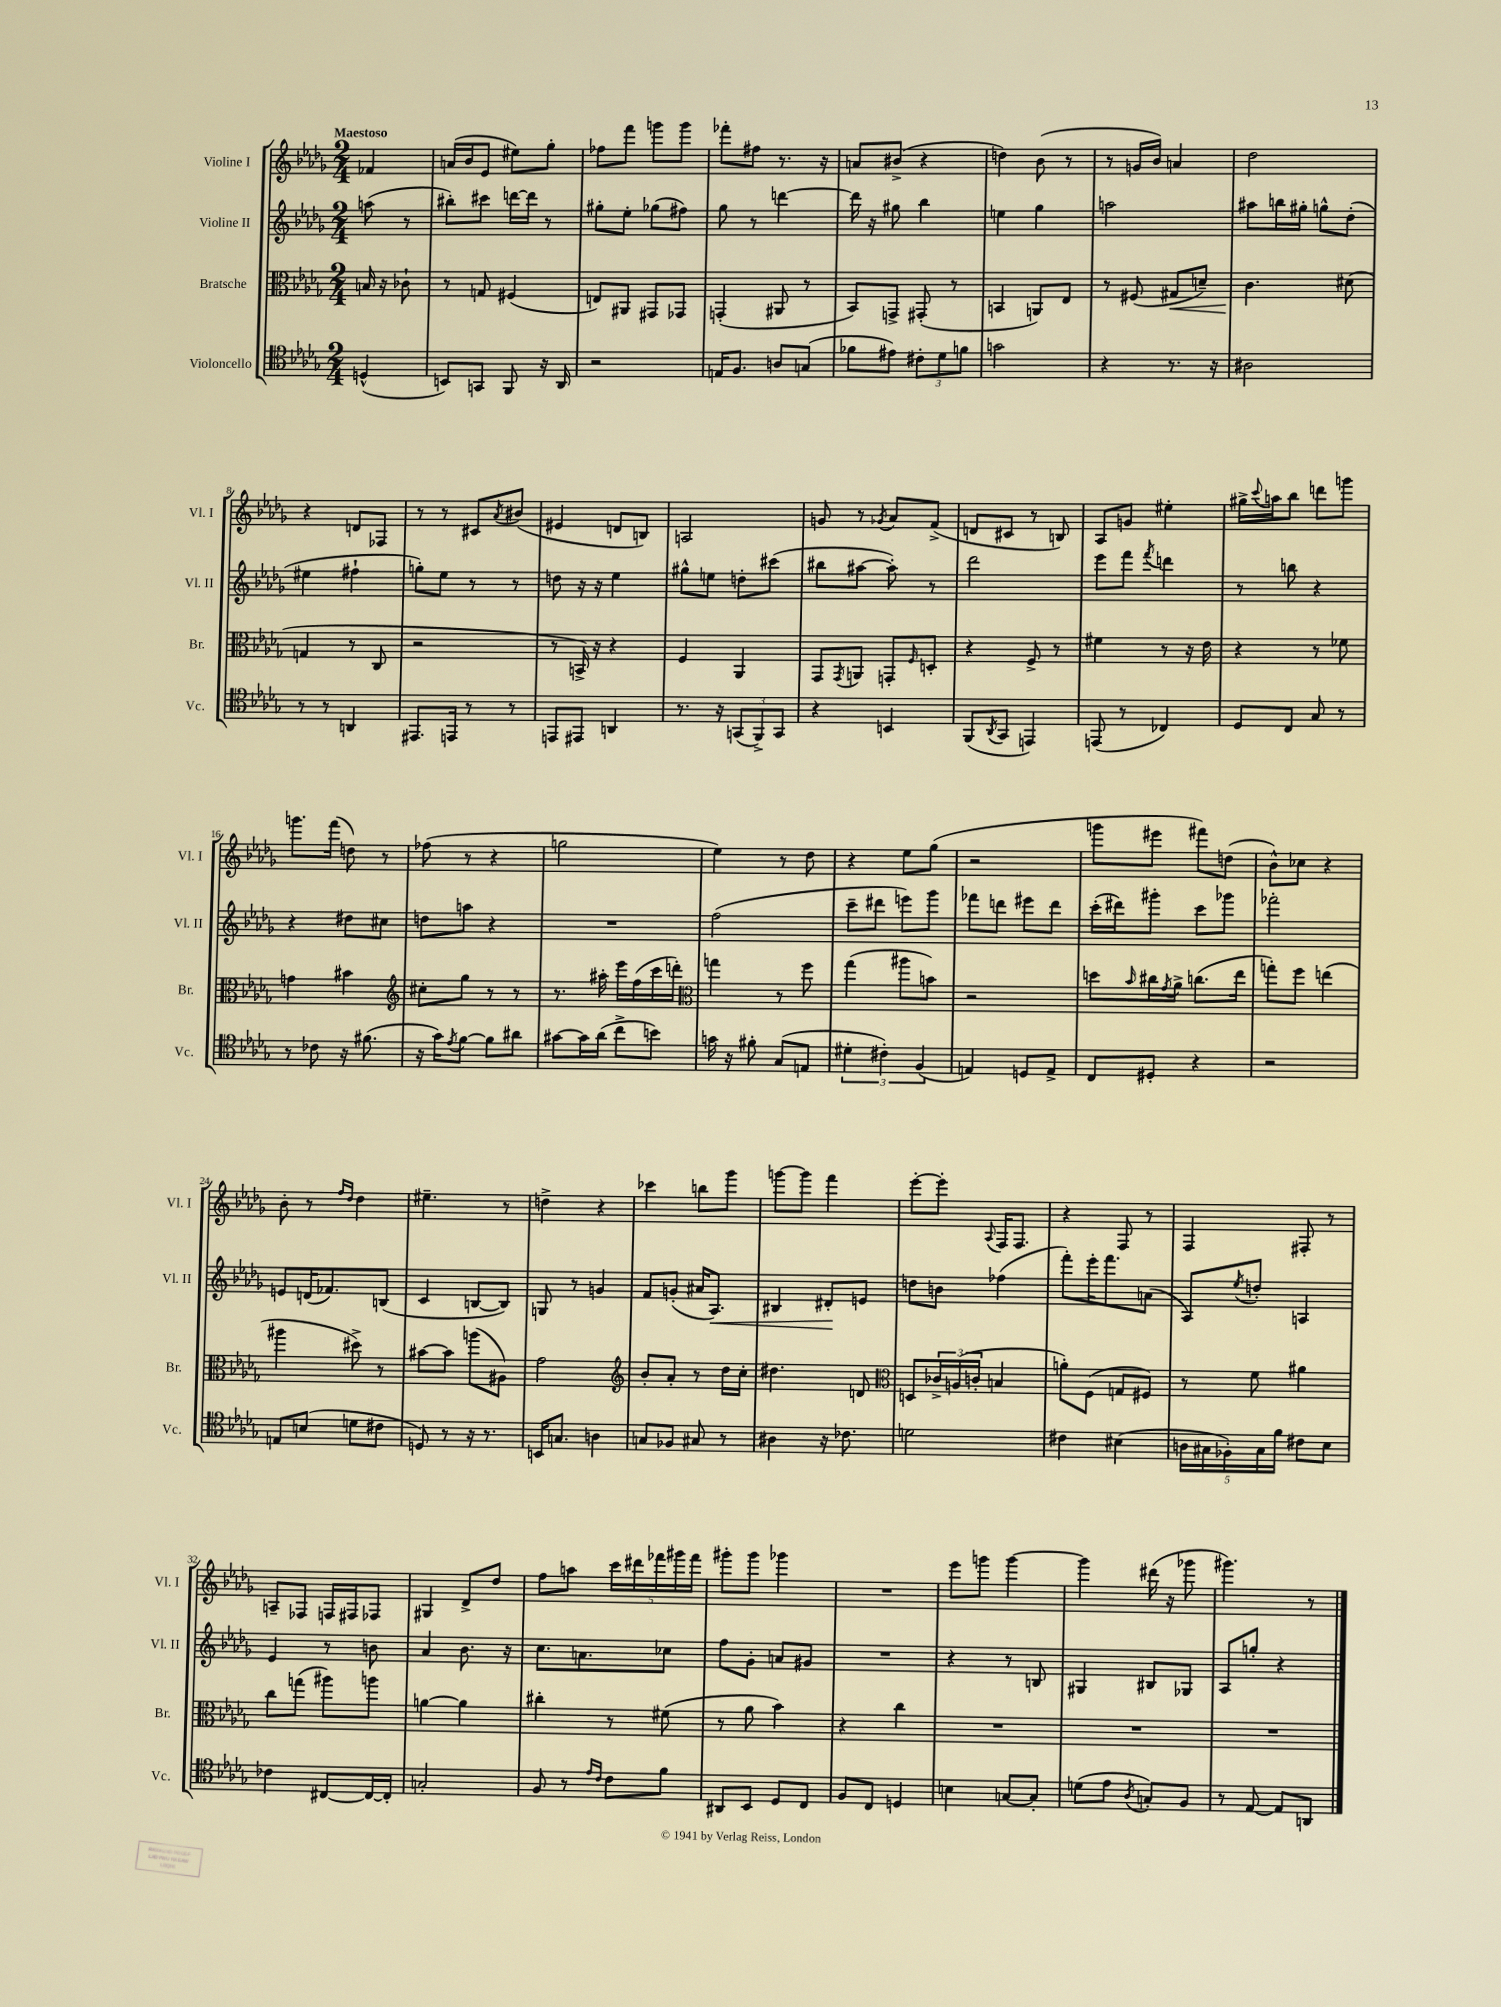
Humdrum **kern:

**kern	**kern	**kern	**kern
*staff4	*staff3	*staff2	*staff1
*clefC4	*clefC3	*clefG2	*clefG2
*k[b-e-a-d-g-]	*k[b-e-a-d-g-]	*k[b-e-a-d-g-]	*k[b-e-a-d-g-]
*M2/4	*M2/4	*M2/4	*M2/4
(4D^^	16B	(8aa	4f-
.	16r	.	.
.	8c-`	8r	.
=	=	=	=
8BB)	8r	8bb#')	(16a
.	.	.	16b-
8GG	8G	8ccc#	8e-
8FF	(4F#	[16ddd	8ee#)
.	.	16ddd]	.
16r	.	8r	8gg-'
16AA-	.	.	.
=	=	=	=
2r	8E)	8gg#'	8ff-
.	8AA#	8ee-'	8fff
.	8GG#	(8gg-	8ggg
.	8GG-	8ff#)	8ggg
=	=	=	=
16E	(4GG'	8gg-	8fff-'
8.F	.	.	.
.	.	8r	8ff#
8A	8AA#	[4ddd	8.r
(8G	8r	.	.
.	.	.	16r
=	=	=	=
8f-	8BB-)	16ddd]	8a
.	.	16r	.
8e#)	8GG^	8gg#	(8b#^
12c#'	(8GG#'	4bb-	4r
12d-	.	.	.
.	8r	.	.
12f	.	.	.
=	=	=	=
2g	4BB	4ee	4dd)
.	8AA)	4gg-	(8b-
.	8E-	.	8r
=	=	=	=
4r	8r	2aa	8r
.	(8F#	.	16g
.	.	.	16b-)
8.r	8G#	.	4a
.	8d~)	.	.
16r	.	.	.
=	=	=	=
2A#	4.c	8aa#	2dd-
.	.	16bb	.
.	.	16gg#'	.
.	.	8gg^^	.
.	(8d#	(8dd-'	.
=	=	=	=
8r	4G	4ee#	4r
8r	.	.	.
4AA	8r	4ff#`	8d
.	8C	.	8F-
=	=	=	=
8.EE#	2r	8gg')	8r
.	.	8ee-	8r
16EE	.	.	.
8r	.	8r	8c#
.	.	.	8qa-
8r	.	8r	(8b#
=	=	=	=
8EE	8r	8dd	4e#
8EE#	16BB^)	16r	.
.	16r	16r	.
4AA	4r	4ee-	8d
.	.	.	8B)
=	=	=	=
8.r	4F	8gg#^^	2A
.	.	8ee	.
16r	.	.	.
(12GG	4AA-	8dd'	.
12FF^)	.	.	.
.	.	(8ccc#	.
12GG	.	.	.
=	=	=	=
4r	8GG-	8bb#	8g
.	8qGG-	.	.
.	8AA	[8aa#	8r
.	.	.	8qg-
4BB	8GG'	8aa#'])	8a-
.	16qqF	.	.
.	8D'	8r	(8f^
=	=	=	=
(8FF	4r	2ddd-	8d
8qAA-	.	.	.
8GG-	.	.	8c#
4EE)	8F^	.	8r
.	8r	.	8B)
=	=	=	=
(8EE	4f#	8eee-	8A-
8r	.	8fff	8g
.	.	8qfff	.
4C-)	8r	4ddd	4ee#'
.	16r	.	.
.	16e-	.	.
=	=	=	=
8D-	4r	8r	16gg#^
.	.	.	8qqccc
.	.	.	16aa
8C	.	8bb	8bb-
8G-	8r	4r	8ddd
8r	8f-	.	8ggg
=	=	=	=
8r	4g	4r	8.ggg
8c-	.	.	.
.	.	.	(16fff
16r	4b#	8dd#	8dd)
(8.f#	.	.	.
.	.	8cc#	8r
=	=	=	=
*	*clefG2	*	*
16r	8cc#'	8dd	(8ff-
16g-)	.	.	.
8qe-	.	.	.
[8f	8gg-	8aa	8r
8f]	8r	4r	4r
8a#	8r	.	.
=	=	=	=
[8g#	8.r	2r	2gg
16g#]	.	.	.
(16a-	16aa#'	.	.
8cc^	16eee-	.	.
.	(16ff	.	.
8b)	16ccc	.	.
.	16ddd')	.	.
=	=	=	=
*	*clefC3	*	*
16g	4gg	(2ff	4ee-)
16r	.	.	.
8f#'	.	.	.
(8G-	8r	.	8r
8E	8ff	.	8dd-
=	=	=	=
6d#'	(4gg-	8ccc~	4r
.	.	8ddd#	.
6c#')	.	.	.
.	8aa#	8eee)	8ee-
(6F	.	.	.
.	8b)	8ggg-	(8gg-
=	=	=	=
4E)	2r	8fff-	2r
.	.	8ddd	.
8D	.	8eee#	.
8E^	.	8ddd	.
=	=	=	=
8C	8dd	(16ccc'	8ggg
.	.	16ddd#)	.
.	16qqb-	.	.
8D#'	16cc#	8ggg#'	8eee#
.	8qg-	.	.
.	16a-^	.	.
4r	(8.cc	8ccc	8fff#)
.	.	8ggg-	(8dd
.	16ee-	.	.
=	=	=	=
2r	8gg')	2fff-'	8b-^^)
.	8ff	.	8cc-
.	(4ee	.	4r
=	=	=	=
8E	4aa#	8e	8b-'
(8B	.	(16d	8r
.	.	8.f-)	.
.	.	.	16qqff
.	.	.	16qqdd-
8d	8dd#^)	.	4dd-
8c#	8r	(8B	.
=	=	=	=
8D)	[8b#	4c	4.ee#~
8r	8b#]	.	.
16r	(8aa	[8B	.
8.r	.	.	.
.	8A#)	8B])	8r
=	=	=	=
16BB	2g-	8G	4dd^
8.G	.	.	.
.	.	8r	.
4A	.	4g	4r
=	=	=	=
*	*clefG2	*	*
8G	8b-'	8f	4ccc-
8F-	8a-'	(8g'	.
8G#	8r	16a#	8bb
.	.	8.A-)	.
8r	16dd-	.	8ggg-
.	16cc'	.	.
=	=	=	=
4A#	4.dd#	4B#	[8ggg
.	.	.	8ggg]
16r	.	8d#'	4fff
8.c-	.	.	.
.	8d	8e	.
=	=	=	=
*	*clefC3	*	*
2d	8D	8dd	[8eee-'
.	24c-^	8b	8eee-']
.	(24A	.	.
.	24c'	.	.
.	.	.	8qqA-
.	4B	(4ff-	16F
.	.	.	8.F
=	=	=	=
4c#	8a')	8fff')	4r
.	(8F	16eee-'	.
.	.	8.fff	.
(4B#	8G	.	8F
.	8F#)	(8a	8r
=	=	=	=
20A	8r	8A-)	4F
20G#	.	.	.
20F-')	.	.	.
.	.	8qee-	.
.	8f	8dd'	.
20G#	.	.	.
20f	.	.	.
8c#	4a#	4A	8F#'
8B-	.	.	8r
=	=	=	=
4c-	8cc	4e-	8A~
.	(8gg	.	8F-
[8C#	8aa#)	8r	16F
.	.	.	16F#
16C#_	8aa	8b	8F-
16C#']	.	.	.
=	=	=	=
2G'	[4a	4a-	4G#
.	4a]	8.b-	8d-^
.	.	.	8dd-
.	.	16r	.
=	=	=	=
8F	4cc#'	8.cc	8ff
8r	.	.	8aa
.	.	8.a	.
16qqe-	.	.	.
16qqc	.	.	.
8c	8r	.	20ccc
.	.	.	20ddd#
.	.	.	20fff-
8f	(8f#	8cc-	.
.	.	.	20ggg#
.	.	.	20fff-
=	=	=	=
8AA#	8r	8ff	8ggg#'
8BB-	8a-	8g-'	8ggg#
8D-	4b-)	8a	4ggg-
8C	.	8g#	.
=	=	=	=
8F	4r	2r	2r
8C	.	.	.
4D	4cc	.	.
=	=	=	=
4B	2r	4r	8eee-
.	.	.	8ggg
[8G	.	8r	[4ggg
8G']	.	8B	.
=	=	=	=
(8d	2r	4G#	4ggg]
8e-	.	.	.
8qA-	.	.	.
8G')	.	8B#	(16ddd#
.	.	.	16r
8F	.	8G-	8ggg-
=	=	=	=
8r	2r	8A-	4.ggg#)
[8E-	.	8gg'	.
8E-]	.	4r	.
8AA	.	.	8r
==	==	==	==
*-	*-	*-	*-
